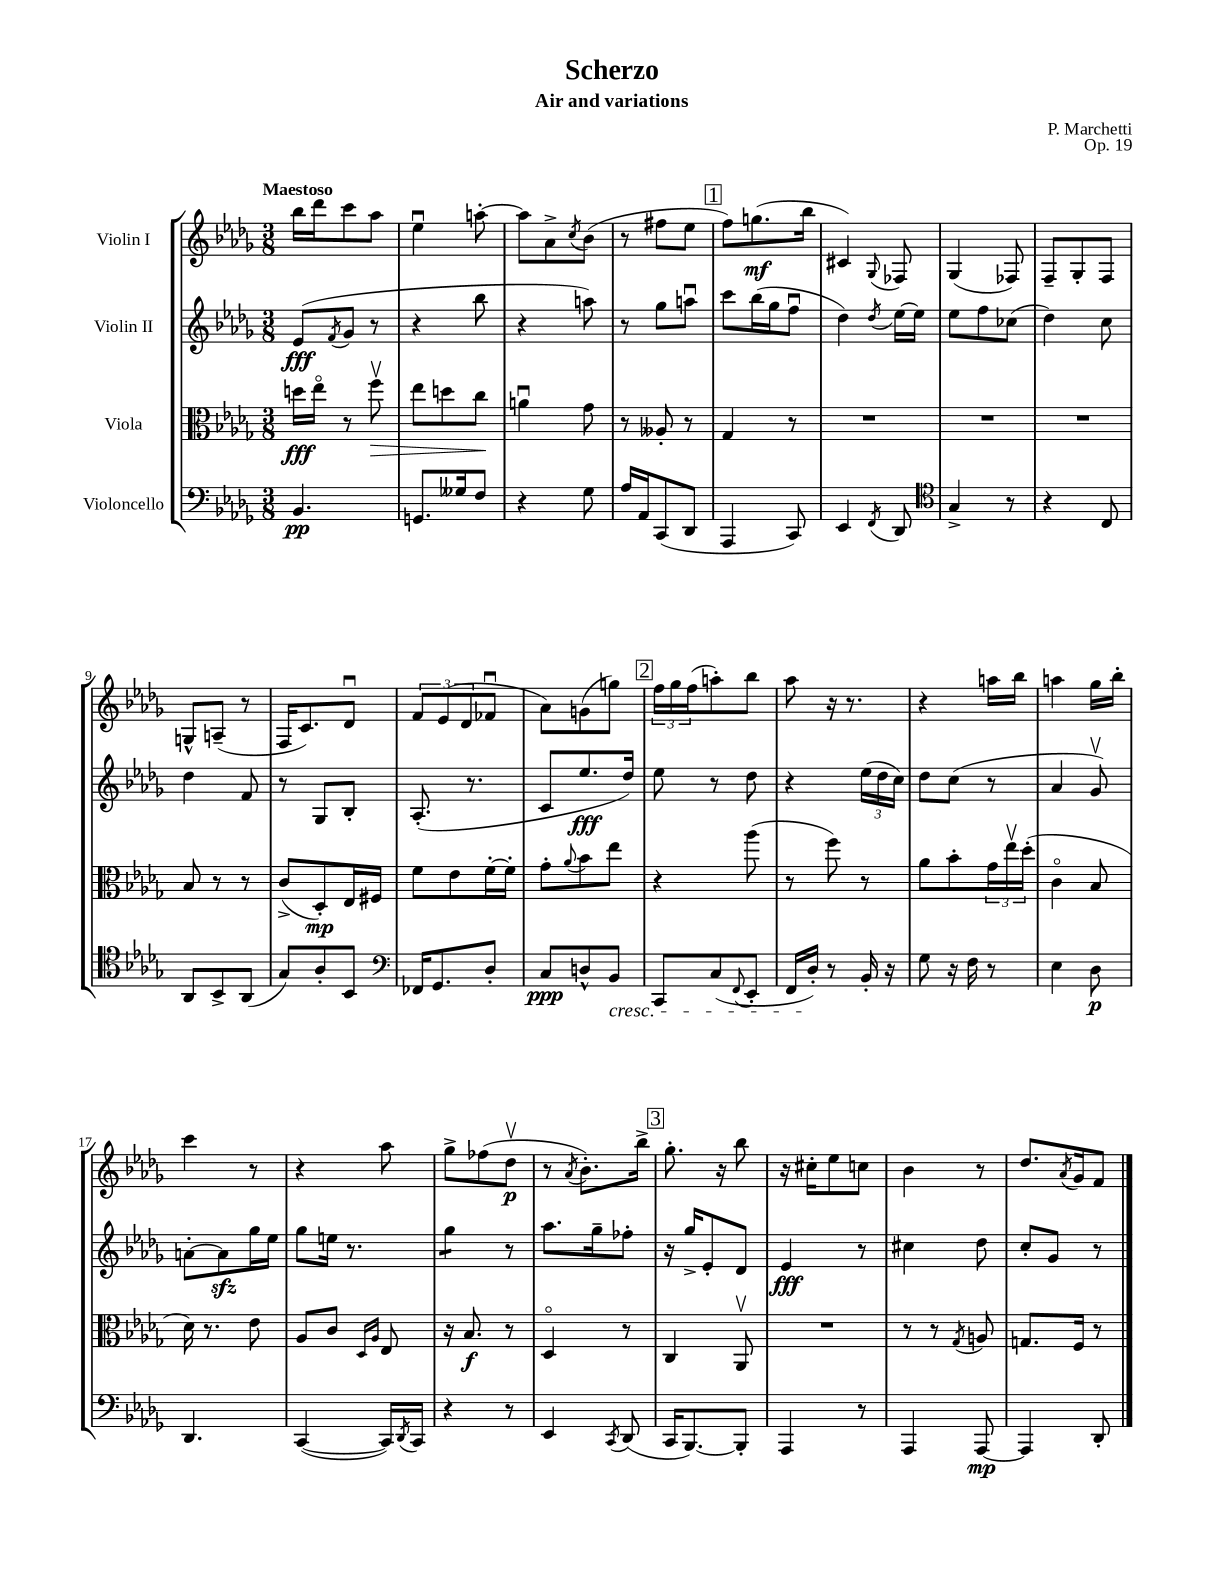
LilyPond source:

\header { title = "Scherzo" composer = "P. Marchetti" subtitle = "Air and variations" opus = "Op. 19" }
<<
\new StaffGroup <<
\new Staff = "s0" \with { instrumentName = "Violin I" } {
    \clef treble \key des \major \numericTimeSignature \time 3/8 \tempo "Maestoso"
    bes''16 des'''16 c'''8 aes''8 |
    ees''4\downbow a''8~-. |
    a''8 aes'8-> \acciaccatura { c''8 } bes'8( |
    r8 fis''8 ees''8 |
    \mark \markup { \box "1" } f''8) g''8.\mf( bes''16 |
    cis'4) \appoggiatura { ges8 } fes8 |
    ges4( fes8) |
    f8-- ges8-. f8 |
    g8-^ a8--( r8 |
    f16 c'8.) des'8\downbow |
    \tuplet 3/2 { f'8 ees'8( des'8 } fes'8\downbow |
    aes'8) g'8( g''8) |
    \mark \markup { \box "2" } \tuplet 3/2 { f''16 ges''16 f''16( } a''8-.) bes''8 |
    aes''8 r16 r8. |
    r4 a''16 bes''16 |
    a''4 ges''16 bes''16-. |
    c'''4 r8 |
    r4 aes''8 |
    ges''8-> fes''8( des''8\upbow\p |
    r8 \acciaccatura { aes'8 } bes'8.-.) bes''16-> |
    \mark \markup { \box "3" } ges''8.-. r16 bes''8 |
    r16 cis''16-. ees''8 c''8 |
    bes'4 r8 |
    des''8. \acciaccatura { aes'8 } ges'16 f'8 \bar "|." |
}
\new Staff = "s1" \with { instrumentName = "Violin II" } {
    \clef treble \key des \major \numericTimeSignature \time 3/8
    ees'8\fff( \acciaccatura { f'8 } ges'8 r8 |
    r4 bes''8 |
    r4 a''8) |
    r8 ges''8 a''8\downbow |
    \mark \markup { \box "1" } c'''8 bes''16( ges''16 f''8\downbow |
    des''4) \acciaccatura { des''8 } ees''16~ ees''16 |
    ees''8 f''8 ces''8( |
    des''4) c''8 |
    des''4 f'8 |
    r8 ges8 bes8-. |
    aes8.-.( r8. |
    c'8 ees''8.\fff des''16) |
    \mark \markup { \box "2" } ees''8 r8 des''8 |
    r4 \tuplet 3/2 { ees''16( des''16 c''16) } |
    des''8 c''8( r8 |
    aes'4 ges'8\upbow) |
    a'8~-. a'8\sfz ges''16 ees''16 |
    ges''8 e''16 r8. |
    ges''4:8 r8 |
    aes''8. ges''16-- fes''8-. |
    \mark \markup { \box "3" } r16 ges''16-> ees'8-. des'8 |
    ees'4\fff r8 |
    cis''4 des''8 |
    c''8-. ges'8 r8 \bar "|." |
}
\new Staff = "s2" \with { instrumentName = "Viola" } {
    \clef alto \key des \major \numericTimeSignature \time 3/8
    d''16\fff ees''16\flageolet r8 f''8\upbow\> |
    ees''8 d''8 c''8\! |
    a'4\downbow ges'8 |
    r8 aeses8-. r8 |
    \mark \markup { \box "1" } ges4 r8 |
    R4. |
    R4. |
    R4. |
    bes8 r8 r8 |
    c'8->( des8-.\mp) ees16 fis16 |
    f'8 ees'8 f'16~-. f'16-. |
    ges'8-. \appoggiatura { aes'8 } bes'8 ees''8 |
    \mark \markup { \box "2" } r4 aes''8( |
    r8 f''8) r8 |
    aes'8 bes'8-. \tuplet 3/2 { ges'16 ees''16\upbow des''16-.( } |
    c'4\flageolet bes8 |
    des'16) r8. ees'8 |
    aes8 c'8 \grace { des16 aes16 } ees8 |
    r16 bes8.\f r8 |
    des4\flageolet r8 |
    \mark \markup { \box "3" } c4 aes,8\upbow |
    R4. |
    r8 r8 \acciaccatura { ges8 } a8 |
    g8. f16 r8 \bar "|." |
}
\new Staff = "s3" \with { instrumentName = "Violoncello" } {
    \clef bass \key des \major \numericTimeSignature \time 3/8
    bes,4.\pp |
    g,8. geses16 f8 |
    r4 ges8 |
    aes16 aes,16 c,8( des,8 |
    \mark \markup { \box "1" } aes,,4 c,8) |
    ees,4 \acciaccatura { f,8 } des,8 |
    \clef tenor ges4-> r8 |
    r4 c8 |
    aes,8 bes,8-> aes,8( |
    ges8) aes8-. bes,8 |
    \clef bass fes,16 ges,8. des8-. |
    c8\ppp d8-^ bes,8\cresc |
    \mark \markup { \box "2" } c,8 c8( \appoggiatura { f,8 } ees,8-. |
    f,16 des16-.\!) r8 bes,16-. r16 |
    ges8 r16 f16 r8 |
    ees4 des8\p |
    des,4. |
    c,4~( c,16) \acciaccatura { des,8 } c,16 |
    r4 r8 |
    ees,4 \acciaccatura { c,8 } des,8( |
    \mark \markup { \box "3" } c,16 bes,,8.~) bes,,8-. |
    aes,,4 r8 |
    aes,,4 aes,,8~\mp |
    aes,,4 des,8-. \bar "|." |
}
>>
>>
